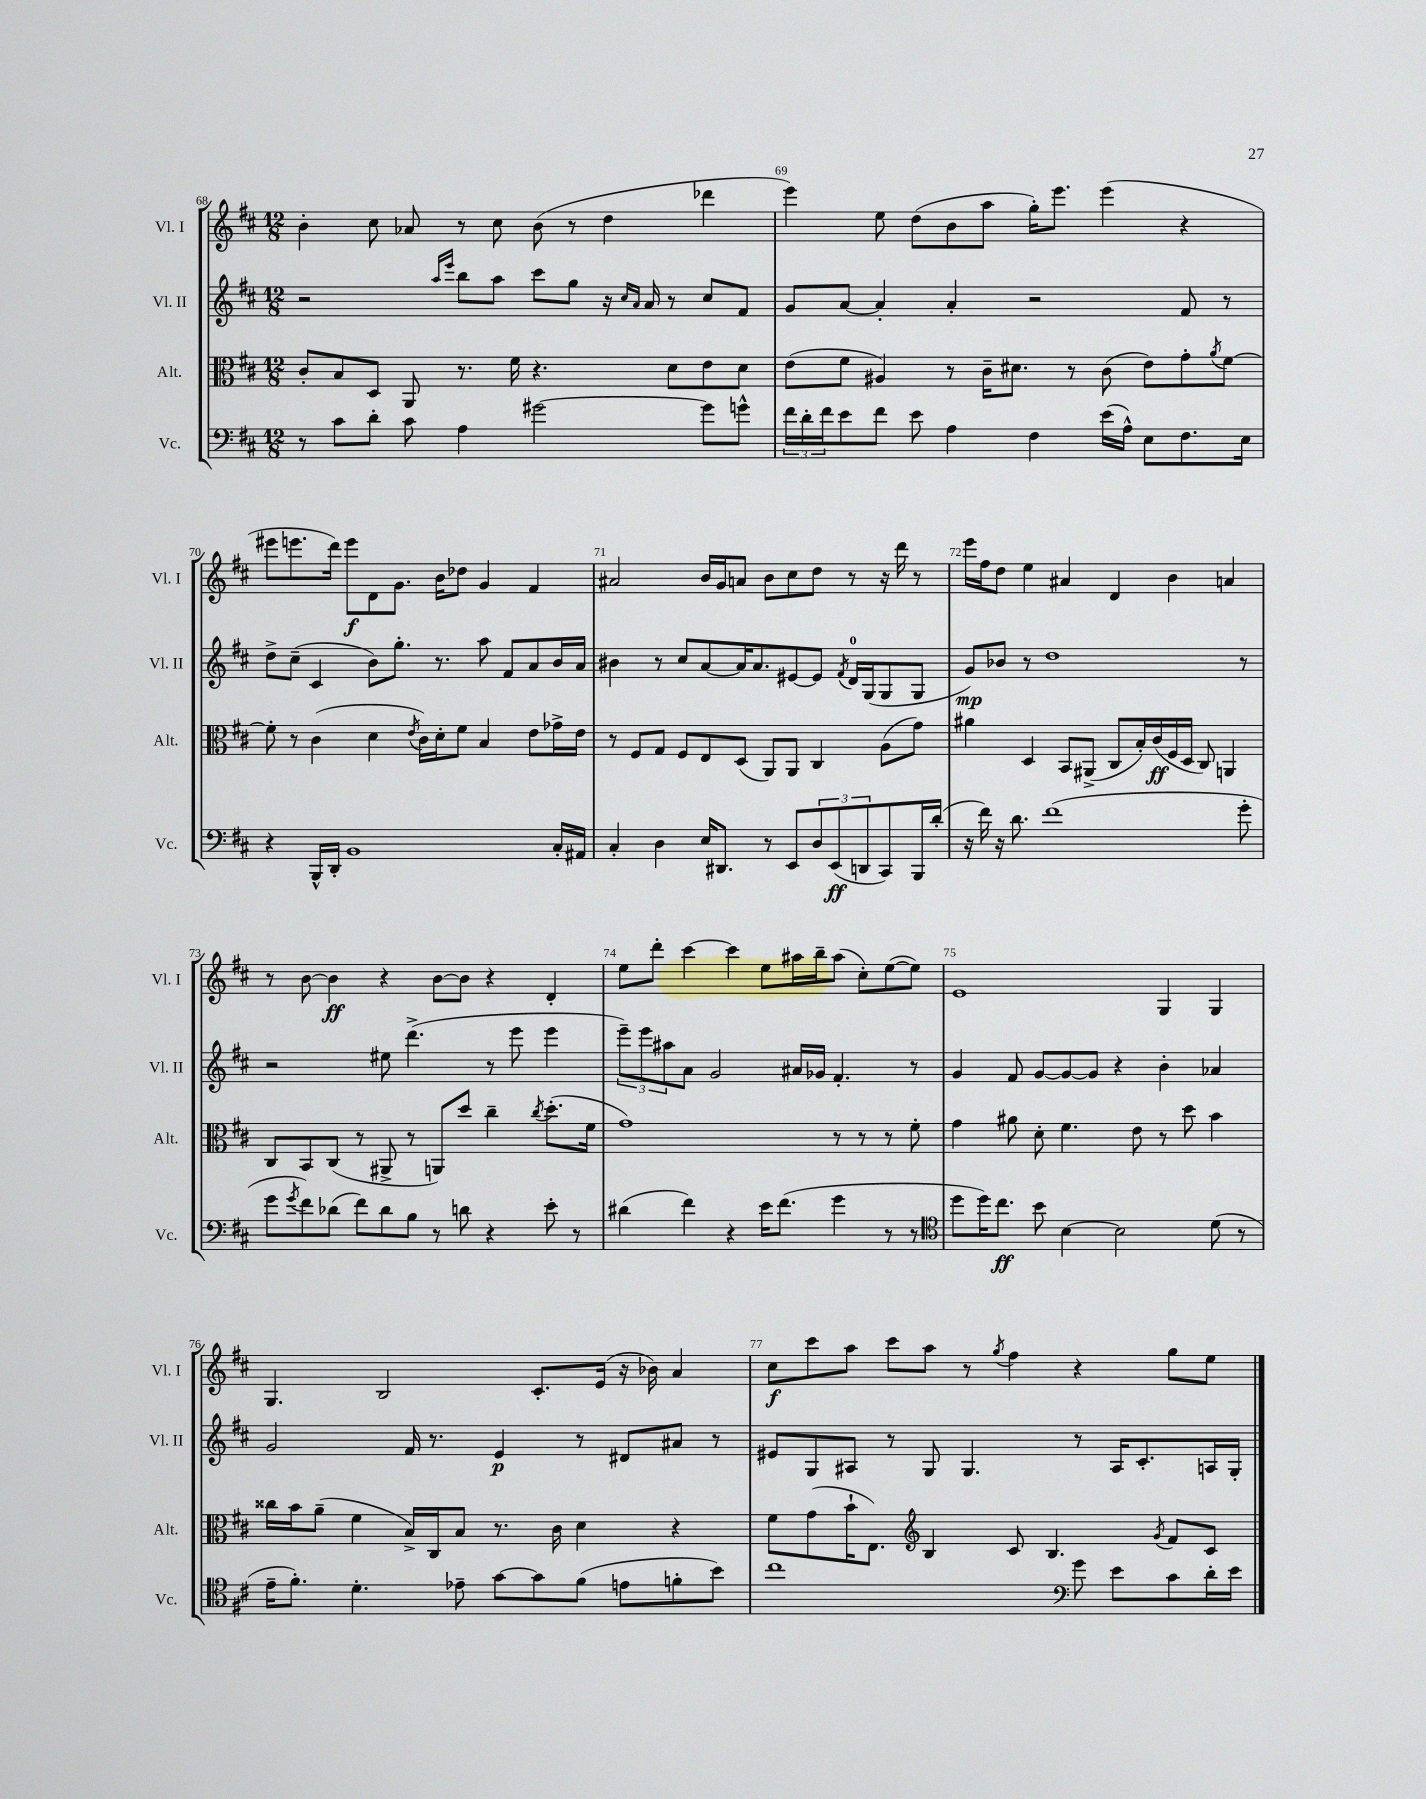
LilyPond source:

<<
\new StaffGroup <<
\new Staff = "s0" \with { instrumentName = "Vl. I" shortInstrumentName = "Vl. I" } {
    \clef treble \key d \major \numericTimeSignature \time 12/8
    b'4-. cis''8 aes'8 r8 cis''8 b'8( r8 d''4 des'''4 |
    e'''4) e''8 d''8( b'8 a''8 g''16-.) e'''8. e'''4( r4 |
    eis'''8 e'''8. d'''16) e'''8\f d'8 g'8. b'16 des''8 g'4 fis'4 |
    ais'2 b'16 g'16 a'8 b'8 cis''8 d''8 r8 r16 d'''16 r8 |
    e'''16 fis''16 d''8 e''4 ais'4 d'4 b'4 a'4 |
    r8 b'8~ b'4\ff r4 b'8~ b'8 r4 d'4-. |
    e''8 d'''8-. cis'''4~ cis'''4 e''8 ais''16 b''16-- ais''8( cis''8-.) e''8~( e''8) |
    e'1 g4 g4 |
    g4. b2 cis'8.-. e'16( r16 bes'16) a'4 |
    cis''8\f cis'''8 a''8 cis'''8 a''8 r8 \acciaccatura { g''8 } fis''4 r4 g''8 e''8 \bar "|." |
}
\new Staff = "s1" \with { instrumentName = "Vl. II" shortInstrumentName = "Vl. II" } {
    \clef treble \key d \major \numericTimeSignature \time 12/8
    r2 \grace { a''16 e'''16 } b''8 a''8 cis'''8 g''8 r16 \grace { cis''16 a'16 } a'16 r8 cis''8 fis'8 |
    g'8 a'8~ a'4-. a'4-. r2 fis'8 r8 |
    d''8-> cis''8--( cis'4 b'8) g''8.-. r8. a''8 fis'8 a'8 b'16 a'16 |
    bis'4 r8 cis''8 a'8~ a'16 a'8. eis'8~ eis'8 \acciaccatura { fis'8 } d'16-0 g16( g8 g8 |
    g'8\mp) bes'8 r8 d''1 r8 |
    r2 eis''8 d'''4.->( r8 e'''8 e'''4 |
    \tuplet 3/2 { e'''8--) e'''8 ais''8 } a'8 g'2 ais'16 ges'16 fis'4.-. r8 |
    g'4 fis'8 g'8~ g'8~ g'8 r4 b'4-. aes'4 |
    g'2 fis'16 r8. e'4\p r8 dis'8 ais'8 r8 |
    eis'8 g8 ais8 r8 g8 g4. r8 ais16 cis'8.-. a16 g16-. \bar "|." |
}
\new Staff = "s2" \with { instrumentName = "Alt." shortInstrumentName = "Alt." } {
    \clef alto \key d \major \numericTimeSignature \time 12/8
    cis'8-. b8 d8 a,8 r8. fis'16 r4. d'8 e'8 d'8 |
    e'8( fis'8 ais4) r8 cis'16-- dis'8. r8 cis'8( e'8) g'8-. \acciaccatura { a'8 } fis'8~ |
    fis'8-. r8 cis'4( d'4 \acciaccatura { e'8 } cis'16) d'16-. fis'8 b4 e'8 ges'16-> e'16 |
    r8 fis8 g8 fis8 e8 d8( a,8) a,8 cis4 a8( g'8) |
    ais'4 d4 b,8 ais,8->( cis8 b16-.) cis'16\ff( fis16 d16 cis8) a,4 |
    cis8 b,8 cis8( r8 ais,8-> r8 a,8) d''8 cis''4-- \acciaccatura { cis''8 } d''8.-.( fis'16 |
    g'1) r8 r8 r8 fis'8-. |
    g'4 ais'8 d'8-. fis'4. e'8 r8 d''8 b'4 |
    cisis''16 b'16 a'8--( fis'4 b16->) cis16 b8 r8. cis'16 d'4 r4 |
    fis'8 g'8( b'16-! e8.) \clef treble b4 cis'8 b4. \acciaccatura { g'8 } fis'8 cis'8 \bar "|." |
}
\new Staff = "s3" \with { instrumentName = "Vc." shortInstrumentName = "Vc." } {
    \clef bass \key d \major \numericTimeSignature \time 12/8
    r8 cis'8 d'8-. cis'8 a4 gis'2~ gis'8 g'8-^ |
    \tuplet 3/2 { fis'16 d'16-. fis'16 } e'8 fis'8 e'8 a4 fis4 e'16( a16-^) e8 fis8. e16 |
    r4 b,,16-^ d,16-. b,1 cis16-. ais,16 |
    cis4-. d4 e16 dis,8. r8 e,8 \tuplet 3/2 { d8 e,8\ff( d,8 } cis,8) b,,16 d'16-.( |
    r16 fis'16) r16 d'8. fis'1( g'8-. |
    g'8 \acciaccatura { g'8 } fis'8) des'8( fis'8) des'8 b8 r8 d'8 r4 e'8-. r8 |
    dis'4( fis'4) r4 e'16 fis'8.( g'4 r8 r8 |
    \clef tenor d''8 d''16) cis''8.\ff b'8 b4~ b2 d'8( r8 |
    e'16-- fis'8.-.) d'4.-. ees'8-- g'8~ g'8 fis'8( e'8 f'8-. b'8) |
    cis''1 \clef bass g'8 e'8 cis'8 d'16-. e'16 \bar "|." |
}
>>
>>
\layout { \context { \Score currentBarNumber = #68 \override BarNumber.break-visibility = ##(#f #t #t) barNumberVisibility = #all-bar-numbers-visible } }
